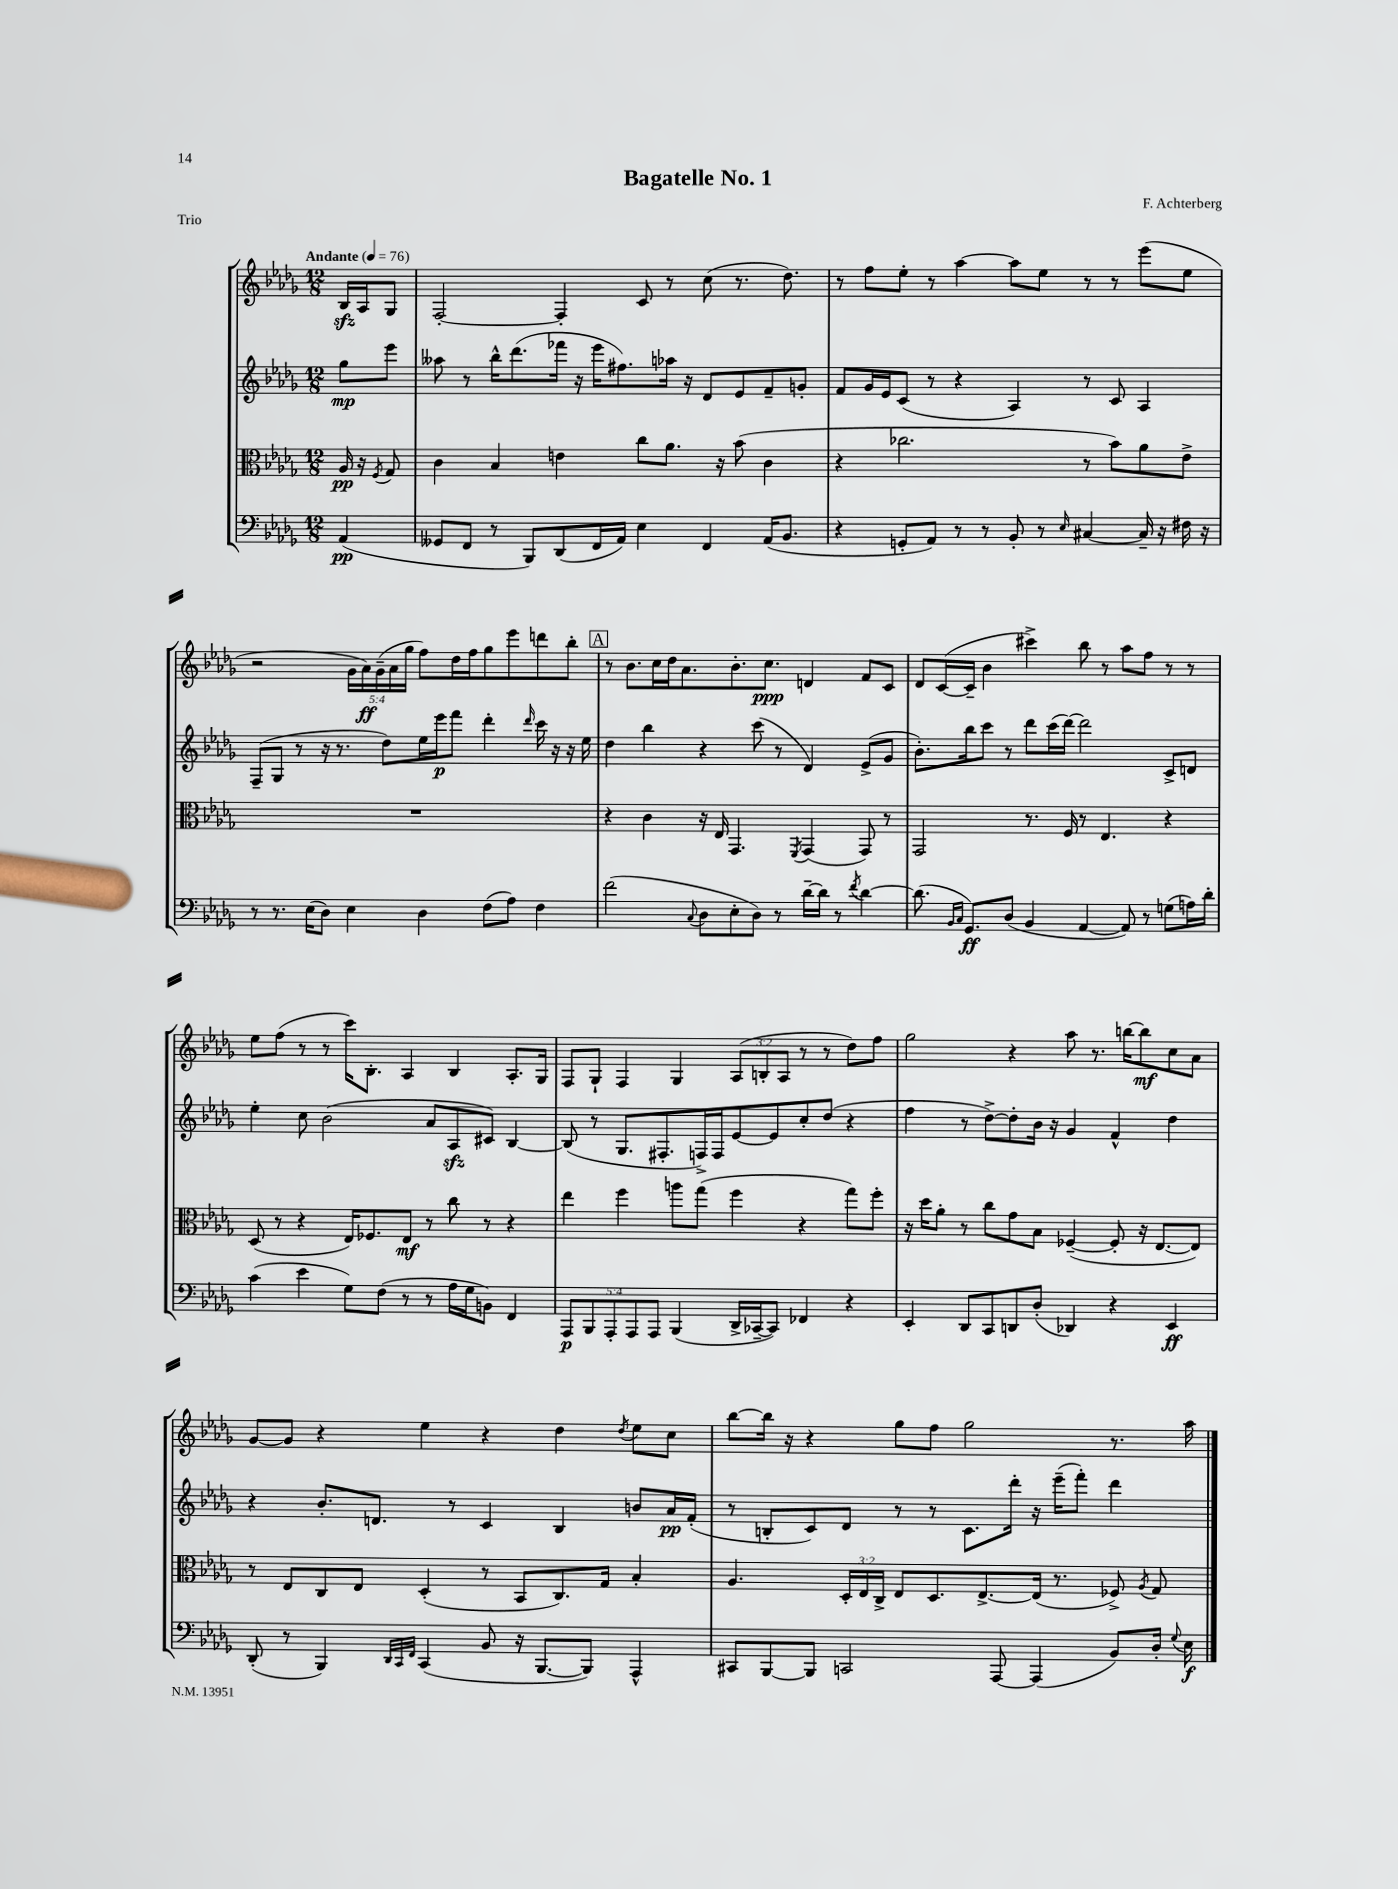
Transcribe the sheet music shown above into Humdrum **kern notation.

**kern	**dynam	**kern	**dynam	**kern	**dynam	**kern	**dynam
*part4	*part4	*part3	*part3	*part2	*part2	*part1	*part1
*staff4	*staff4	*staff3	*staff3	*staff2	*staff2	*staff1	*staff1
*clefF4	*	*clefC3	*	*clefG2	*	*clefG2	*
*k[b-e-a-d-g-]	*	*k[b-e-a-d-g-]	*	*k[b-e-a-d-g-]	*	*k[b-e-a-d-g-]	*
*M12/8	*	*M12/8	*	*M12/8	*	*M12/8	*
*MM76	*	*MM76	*	*MM76	*	*MM76	*
=	=	=	=	=	=	=	=
!	!	!	!	!	!	!LO:TX:a:B:t=Andante	!
(4AA-/	pp	16A-/	pp	8gg-\L	mp	16B-zz/LL	.
.	.	16r	.	.	.	16A-/J	.
.	.	8qF/	.	.	.	.	.
.	.	8G-/	.	8eee-\J	.	8G-/J	.
=1	=1	=1	=1	=1	=1	=1	=1
8GG--X/L	.	4c\	.	8aa--X\	.	[2F'/	.
8FF/J	.	.	.	8r	.	.	.
8r	.	4B-/	.	16bb-^^\KL	.	.	.
.	.	.	.	(8.ddd-\	.	.	.
8BBB-/L)	.	.	.	.	.	.	.
(8DD-/	.	4en\	.	16fff-X\Jk	.	4F'/]	.
.	.	.	.	16r	.	.	.
16FF/L	.	.	.	16eee-\KL	.	.	.
16AA-/JJ)	.	.	.	8.ff#X\)	.	.	.
4E-\	.	8cc\L	.	.	.	8c/	.
.	.	8.a-\J	.	16aa-X\Jk	.	8r	.
.	.	.	.	16r	.	.	.
4FF/	.	.	.	8d-/L	.	(8cc\	.
.	.	16r	.	.	.	.	.
.	.	(8b-\	.	8e-/	.	8.r	.
(16AA-/KL	.	4c\	.	8f~/	.	.	.
8.BB-/J	.	.	.	.	.	8.dd-\)	.
.	.	.	.	8gn'/J	.	.	.
=2	=2	=2	=2	=2	=2	=2	=2
4r	.	4r	.	8f/L	.	8r	.
.	.	.	.	16g-/L	.	8ff\L	.
.	.	.	.	16e-/J	.	.	.
8GGn'/L	.	2.cc-X\	.	(8c/J	.	8ee-'\J	.
8AA-/J)	.	.	.	8r	.	8r	.
8r	.	.	.	4r	.	[4aa-\	.
8r	.	.	.	.	.	.	.
8BB-'/	.	.	.	4A-/)	.	8aa-\L]	.
8r	.	.	.	.	.	8ee-\J	.
16qqE-/	.	.	.	.	.	.	.
[4C#X/	.	8r	.	8r	.	8r	.
.	.	8b-\L)	.	8c/	.	8r	.
16C#~/]	.	8a-\	.	4A-/	.	(8eee-\L	.
16r	.	.	.	.	.	.	.
16F#X\	.	8e-^\J	.	.	.	8ee-\J	.
16r	.	.	.	.	.	.	.
!!LO:LB:g=z
=3	=3	=3	=3	=3	=3	=3	=3
8r	.	1.r	.	(8F~/L	.	2r	.
8.r	.	.	.	8G-/J	.	.	.
.	.	.	.	8r	.	.	.
(16E-\KL	.	.	.	.	.	.	.
8D-\J)	.	.	.	16r	.	.	.
.	.	.	.	8.r	.	.	.
4E-\	.	.	.	.	.	20g-\LL	.
.	.	.	.	.	.	20a-\)	ff
.	.	.	.	.	.	(20g-~\	.
.	.	.	.	8dd-\L)	.	.	.
.	.	.	.	.	.	20a-\	.
.	.	.	.	.	.	20gg-\JJ	.
4D-\	.	.	.	16ee-\L	.	8ff\L)	.
.	.	.	.	16eee-\J	p	.	.
.	.	.	.	8fff\J	.	16dd-\L	.
.	.	.	.	.	.	16ff\J	.
(8F\L	.	.	.	4ddd-'\	.	8gg-\	.
8A-\J)	.	.	.	.	.	8eee-\	.
.	.	.	.	16qqddd-/	.	.	.
4F\	.	.	.	16ccc\	.	8dddn\	.
.	.	.	.	16r	.	.	.
.	.	.	.	16r	.	8bb-'\J	.
.	.	.	.	16ee-\	.	.	.
!!LO:REH:place=s1:t=A
=4	=4	=4	=4	=4	=4	=4	=4
(2f\	.	4r	.	4dd-\	.	8r	.
.	.	.	.	.	.	8.b-\L	.
.	.	4c\	.	4bb-\	.	.	.
.	.	.	.	.	.	16cc\L	.
.	.	.	.	.	.	16dd-\J	.
.	.	.	.	.	.	8.a-\	.
8qqC/	.	.	.	.	.	.	.
8D-\L	.	16r	.	4r	.	.	.
.	.	16E-/	.	.	.	.	.
8E-'\	.	4.GG-/	.	.	.	8.b-'\	.
8D-\J)	.	.	.	(8ccc\	.	.	.
.	.	.	.	.	.	8.cc\J	ppp
8r	.	.	.	8r	.	.	.
.	.	8qFF/	.	.	.	.	.
[16d-~\LL	.	(4GG-/	.	4d-/)	.	4dn/	.
16d-\JJ]	.	.	.	.	.	.	.
8r	.	.	.	.	.	.	.
8qf/	.	.	.	.	.	.	.
[4d-\	.	8GG-/)	.	(8e-^/L	.	8f/L	.
.	.	8r	.	8g-/J	.	8c/J	.
=5	=5	=5	=5	=5	=5	=5	=5
(8.d-\]	.	2GG-/	.	8.b-'\L)	.	8d-/L	.
.	.	.	.	.	.	([16c/L	.
16qqBB-/LL	.	.	.	.	.	.	.
16qqC/JJ	.	.	.	.	.	.	.
8.GG-/L)	ff	.	.	16bb-\k	.	16c~/JJ]	.
.	.	.	.	8ccc\J	.	4b-\	.
(8D-/J	.	.	.	8r	.	.	.
4BB-/	.	8.r	.	8ddd-\L	.	4ccc#X^\)	.
.	.	.	.	(16ccc\L	.	.	.
.	.	16F/	.	[16ddd-\JJ)	.	.	.
[4AA-/	.	8r	.	2ddd-\]	.	8bb-\	.
.	.	4.E-/	.	.	.	8r	.
8AA-/])	.	.	.	.	.	8aa-\L	.
8r	.	.	.	.	.	8ff\J	.
(8Gn\L	.	4r	.	8c^/L	.	8r	.
16An\L)	.	.	.	8dn/J	.	8r	.
16d-'\JJ	.	.	.	.	.	.	.
!!LO:LB:g=z
=6	=6	=6	=6	=6	=6	=6	=6
(4c\	.	(8D-/	.	4ee-'\	.	8ee-\L	.
.	.	8r	.	.	.	(8ff\J	.
4e-\	.	4r	.	8cc\	.	8r	.
.	.	.	.	(2b-\	.	8r	.
8G-\L)	.	16E-/KL)	.	.	.	16ccc\KL)	.
.	.	8.F-X/	.	.	.	8.B-'\J	.
(8F\J	.	.	.	.	.	.	.
8r	.	8E-/J	mf	.	.	4A-/	.
8r	.	8r	.	8a-/L	.	.	.
16A-\LL	.	8cc\	.	8A-zz/	.	4B-/	.
16G-\J	.	.	.	.	.	.	.
8BBn\J)	.	8r	.	8c#X/J)	.	.	.
4FF/	.	4r	.	[4B-/	.	8.A-'/L	.
.	.	.	.	.	.	16G-/Jk	.
=7	=7	=7	=7	=7	=7	=7	=7
10AAA-/L	p	4ee-\	.	(8B-/]	.	8F/L	.
10BBB-/	.	.	.	.	.	.	.
.	.	.	.	8r	.	8G-`/J	.
10AAA-'/	.	.	.	.	.	.	.
.	.	4ff\	.	8.G-/L	.	4F/	.
10AAA-/	.	.	.	.	.	.	.
10AAA-/J	.	.	.	.	.	.	.
.	.	.	.	8.F#X'/	.	.	.
(4BBB-/	.	8aan\L	.	.	.	4G-/	.
.	.	(8gg-\J	.	16Fn^/L)	.	.	.
.	.	.	.	16F/J	.	.	.
16DD-^/LL	.	4ff\	.	[8e-/	.	(12A-/L	.
[16CC-X~/J	.	.	.	.	.	.	.
.	.	.	.	.	.	12Bn'/	.
8CC-/J])	.	.	.	8e-/]	.	.	.
.	.	.	.	.	.	12A-/J	.
4FF-X/	.	4r	.	8cc'/	.	8r	.
.	.	.	.	(8dd-/J	.	8r	.
4r	.	8gg-\L)	.	4r	.	8dd-\L)	.
.	.	8ff'\J	.	.	.	8ff\J	.
=8	=8	=8	=8	=8	=8	=8	=8
4EE-'/	.	16r	.	4ff\	.	2gg-\	.
.	.	16dd-\KL	.	.	.	.	.
.	.	8a-'\J	.	.	.	.	.
8DD-/L	.	8r	.	8r	.	.	.
8CC/	.	8cc\L	.	[8dd-^\L)	.	.	.
8DDn/	.	8g-\	.	8dd-'\]	.	4r	.
(8D-'/J	.	8B-\J	.	16b-\Jk	.	.	.
.	.	.	.	16r	.	.	.
4DD-X/)	.	([4F-X~/	.	4g-/	.	8aa-\	.
.	.	.	.	.	.	8.r	.
4r	.	8F-'/]	.	4f^^/	.	.	.
.	.	.	.	.	.	[16bbn\KL	.
.	.	16r	.	.	.	8bb\]	mf
.	.	[8.E-/L	.	.	.	.	.
4EE-/	ff	.	.	4dd-\	.	8cc\	.
.	.	8E-/J])	.	.	.	8a-\J	.
!!LO:LB:g=z
=9	=9	=9	=9	=9	=9	=9	=9
(8DD-'/	.	8r	.	4r	.	[8g-/L	.
8r	.	8E-/L	.	.	.	8g-/J]	.
4BBB-/)	.	8C/	.	8.b-'/L	.	4r	.
.	.	8E-/J	.	.	.	.	.
.	.	.	.	8.dn/J	.	.	.
32qqDD-/LLL	.	.	.	.	.	.	.
32qqCC/	.	.	.	.	.	.	.
32qqFF/JJJ	.	.	.	.	.	.	.
(4CC/	.	(4D-'/	.	.	.	4ee-\	.
.	.	.	.	8r	.	.	.
8BB-/	.	8r	.	4c/	.	4r	.
16r	.	8BB-/L	.	.	.	.	.
[8.BBB-/L	.	.	.	.	.	.	.
.	.	8.C/)	.	4B-/	.	4dd-\	.
8BBB-/J])	.	.	.	.	.	.	.
.	.	16G-/Jk	.	.	.	.	.
.	.	.	.	.	.	8qdd-/	.
4AAA-^^/	.	4B-'/	.	8bn/L	.	8ee-\L	.
.	.	.	.	16a-/L	pp	8cc\J	.
.	.	.	.	(16f'/JJ	.	.	.
=10	=10	=10	=10	=10	=10	=10	=10
8CC#X/L	.	4.A-/	.	8r	.	[8bb-\L	.
[8BBB-/	.	.	.	8Bn'/L	.	16bb-\Jk]	.
.	.	.	.	.	.	16r	.
8BBB-/J]	.	.	.	8c/)	.	4r	.
2CCn/	.	24D-'/LL	.	8d-/J	.	.	.
.	.	24E-/	.	.	.	.	.
.	.	24C^/JJ	.	.	.	.	.
.	.	8E-/L	.	8r	.	8gg-\L	.
.	.	8.D-/	.	8r	.	8ff\J	.
.	.	.	.	8.c\L	.	2gg-\	.
.	.	[8.E-^/	.	.	.	.	.
[8AAA-/	.	.	.	.	.	.	.
.	.	.	.	16ddd-'\Jk	.	.	.
(4AAA-/]	.	(16E-/Jk]	.	16r	.	.	.
.	.	8.r	.	(16eee-~\KL	.	.	.
.	.	.	.	8fff'\J)	.	.	.
8BB-/L)	.	8F-X^/)	.	4ddd-\	.	8.r	.
.	.	8qA-/	.	.	.	.	.
16D-'/Jk	.	8G-/	.	.	.	.	.
8qqG-/	.	.	.	.	.	.	.
16E-\	f	.	.	.	.	16aa-\	.
==	==	==	==	==	==	==	==
*-	*-	*-	*-	*-	*-	*-	*-
